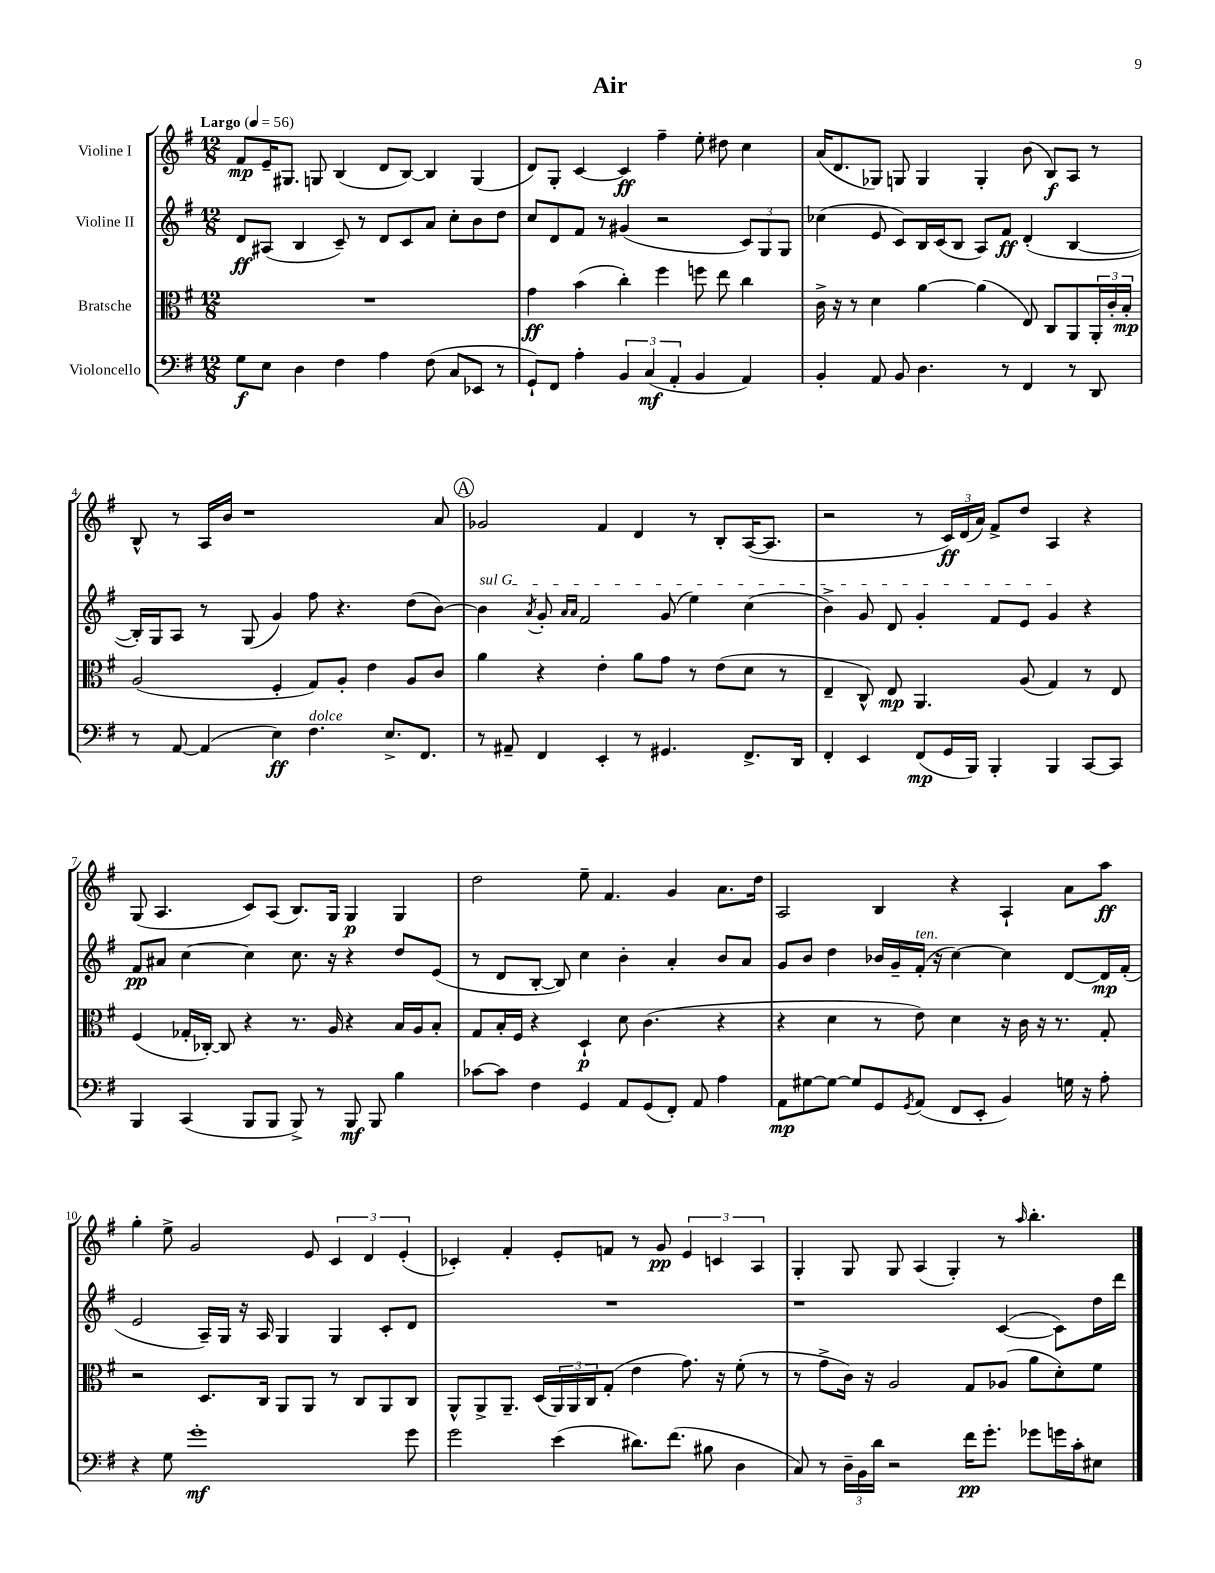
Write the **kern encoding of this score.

**kern	**dynam	**kern	**dynam	**kern	**dynam	**kern	**dynam
*part4	*part4	*part3	*part3	*part2	*part2	*part1	*part1
*staff4	*staff4	*staff3	*staff3	*staff2	*staff2	*staff1	*staff1
*I"Violoncello	*	*I"Bratsche	*	*I"Violine II	*	*I"Violine I	*
*clefF4	*	*clefC3	*	*clefG2	*	*clefG2	*
*k[f#]	*	*k[f#]	*	*k[f#]	*	*k[f#]	*
*M12/8	*	*M12/8	*	*M12/8	*	*M12/8	*
*MM56	*	*MM56	*	*MM56	*	*MM56	*
=1	=1	=1	=1	=1	=1	=1	=1
!	!	!	!	!	!	!LO:TX:a:B:t=Largo	!
8G\L	f	1.r	.	8d/L	ff	8f#/L	mp
8E\J	.	.	.	(8A#X/J	.	16e~/K	.
.	.	.	.	.	.	8.G#X/J	.
4D\	.	.	.	4B/	.	.	.
.	.	.	.	.	.	8Gn/	.
4F#\	.	.	.	8c~/)	.	(4B/	.
.	.	.	.	8r	.	.	.
4A\	.	.	.	8d/L	.	8d/L	.
.	.	.	.	8c/	.	[8B/J)	.
(8F#\	.	.	.	8a/J	.	4B/]	.
8C/L	.	.	.	8cc'\L	.	.	.
8EE-X/J	.	.	.	8b\	.	(4G/	.
8r	.	.	.	8dd\J	.	.	.
=2	=2	=2	=2	=2	=2	=2	=2
8GG`/L)	.	4g\	ff	8cc/L	.	8d/L)	.
8FF#/J	.	.	.	8d/	.	8G'/J	.
4A'\	.	(4b\	.	8f#/J	.	[4c/	.
.	.	.	.	8r	.	.	.
6BB/	.	4cc'\)	.	(4g#X/	.	4c/]	ff
(6C/	mf	.	.	.	.	.	.
.	.	4ff#\	.	2r	.	4ff#~\	.
6AA'/	.	.	.	.	.	.	.
4BB/	.	8ffn\	.	.	.	8ee'\	.
.	.	8ee\	.	.	.	8dd#X\	.
4AA/)	.	4cc\	.	12c/L)	.	4cc\	.
.	.	.	.	12G/	.	.	.
.	.	.	.	12G/J	.	.	.
=3	=3	=3	=3	=3	=3	=3	=3
4BB'/	.	16c^\	.	(4cc-X\	.	(16a/KL	.
.	.	16r	.	.	.	8.d/	.
.	.	8r	.	.	.	.	.
8AA/	.	4d\	.	8e/	.	8G-X/J)	.
8BB/	.	.	.	8c/L)	.	8Gn/	.
4.D\	.	[4a\	.	16B/L	.	4G/	.
.	.	.	.	(16c/J	.	.	.
.	.	.	.	8B/J	.	.	.
.	.	(4a\]	.	8A/L)	.	4G'/	.
8r	.	.	.	8f#/J	ff	.	.
4FF#/	.	8E/)	.	(4d'/	.	(8b\	.
.	.	8C/L	.	.	.	8B/L)	f
8r	.	8AA/	.	[4B/	.	8A/J	.
8DD/	.	24AA'/L	.	.	.	8r	.
.	.	24c'/	.	.	.	.	.
.	.	24B'/JJ	mp	.	.	.	.
!!LO:LB:g=z
=4	=4	=4	=4	=4	=4	=4	=4
8r	.	(2A/	.	16B'/LL])	.	8B^^/	.
.	.	.	.	16G/J	.	.	.
[8AA/	.	.	.	8A/J	.	8r	.
(4AA/]	.	.	.	8r	.	16A/LL	.
.	.	.	.	.	.	16b/JJ	.
.	.	.	.	(8G/	.	1r	.
4E\)	ff	4F#'/	.	4g/)	.	.	.
!LO:TX:a:i:t=dolce	!	!	!	!	!	!	!
4.F#\	.	8G/L)	.	8ff#\	.	.	.
.	.	8A'/J	.	4.r	.	.	.
.	.	4e\	.	.	.	.	.
8.E^/L	.	.	.	.	.	.	.
.	.	8A/L	.	(8dd\L	.	.	.
8.FF#/J	.	.	.	.	.	.	.
.	.	8c/J	.	[8b\J)	.	8a/	.
!!LO:REH:place=s1:t=A
=5	=5	=5	=5	=5	=5	=5	=5
!	!	!	!	!LO:TX:a:i:t=sul G	!	!	!
8r	.	4a\	.	4b\]	.	2g-X/	.
8AA#X~/	.	.	.	.	.	.	.
.	.	.	.	8qa/	.	.	.
4FF#/	.	4r	.	8g'/	.	.	.
.	.	.	.	16qqa/LL	.	.	.
.	.	.	.	16qqa/JJ	.	.	.
.	.	.	.	2f#/	.	.	.
4EE'/	.	4e'\	.	.	.	4f#/	.
8r	.	8a\L	.	.	.	4d/	.
4.GG#X/	.	8g\J	.	(8g/	.	.	.
.	.	8r	.	4ee\)	.	8r	.
.	.	(8e\L	.	.	.	8B'/L	.
8.FF#^/L	.	8d\J	.	(4cc\	.	([16A/K	.
.	.	.	.	.	.	8.A/J]	.
.	.	8r	.	.	.	.	.
16DD/Jk	.	.	.	.	.	.	.
=6	=6	=6	=6	=6	=6	=6	=6
4FF#'/	.	4E~/	.	4b^\)	.	2r	.
4EE/	.	8C^^/)	.	8g/	.	.	.
.	.	8E/	mp	8d/	.	.	.
(8FF#/L	mp	4.AA/	.	4g'/	.	8r	.
16GG/L	.	.	.	.	.	24c/LL)	ff
.	.	.	.	.	.	(24d/	.
16BBB/JJ)	.	.	.	.	.	.	.
.	.	.	.	.	.	24a/JJ)	.
4BBB'/	.	.	.	8f#/L	.	8f#^/L	.
.	.	(8A/	.	8e/J	.	8dd/J	.
4BBB/	.	4G/)	.	4g/	.	4A/	.
[8CC/L	.	8r	.	4r	.	4r	.
8CC/J]	.	8E/	.	.	.	.	.
!!LO:LB:g=z
=7	=7	=7	=7	=7	=7	=7	=7
4BBB/	.	(4F#/	.	8f#/L	pp	(8G/	.
.	.	.	.	8a#X/J	.	4.A/	.
(4CC/	.	16G-X'/LL	.	[4cc\	.	.	.
.	.	[16C-X'/JJ)	.	.	.	.	.
.	.	8C-/]	.	.	.	.	.
8BBB/L	.	4r	.	4cc\]	.	8c/L)	.
8BBB/J	.	.	.	.	.	(8A/J	.
8BBB^/)	.	8.r	.	8.cc\	.	8.B/L)	.
8r	.	.	.	.	.	.	.
.	.	16A/	.	16r	.	16G/Jk	.
8BBB/	mf	4r	.	4r	.	4G/	p
8BBB/	.	.	.	.	.	.	.
4B\	.	16B/LL	.	8dd/L	.	4G/	.
.	.	16A/J	.	.	.	.	.
.	.	8B'/J	.	(8e/J	.	.	.
=8	=8	=8	=8	=8	=8	=8	=8
[8c-X\L	.	8G/L	.	8r	.	2dd\	.
8c-\J]	.	16B'/L	.	8d/L	.	.	.
.	.	16F#/JJ	.	.	.	.	.
4F#\	.	4r	.	[8B'/J	.	.	.
.	.	.	.	8B/])	.	.	.
4GG/	.	4D`/	p	4cc\	.	8ee~\	.
.	.	.	.	.	.	4.f#/	.
8AA/L	.	8d\	.	4b'\	.	.	.
(8GG/	.	(4.c\	.	.	.	.	.
8FF#'/J)	.	.	.	4a'/	.	4g/	.
8AA/	.	.	.	.	.	.	.
4A\	.	4r	.	8b/L	.	8.a\L	.
.	.	.	.	8a/J	.	.	.
.	.	.	.	.	.	16dd\Jk	.
=9	=9	=9	=9	=9	=9	=9	=9
8AA\L	mp	4r	.	8g/L	.	2A/	.
[8G#X\	.	.	.	8b/J	.	.	.
8G#\J_	.	4d\	.	4dd\	.	.	.
8G#/L]	.	.	.	.	.	.	.
8GG/	.	8r	.	16b-X/LL	.	4B/	.
.	.	.	.	16g~/	.	.	.
8qGG/	.	.	.	.	.	.	.
!	!	!	!	!LO:TX:a:i:t=ten.	!	!	!
(8AA/J	.	8e\)	.	(16f#'/JJ	.	.	.
.	.	.	.	16r	.	.	.
8FF#/L	.	4d\	.	[4cc\)	.	4r	.
8EE'/J	.	.	.	.	.	.	.
4BB/)	.	16r	.	4cc\]	.	4A`/	.
.	.	16c\	.	.	.	.	.
.	.	16r	.	.	.	.	.
.	.	8.r	.	.	.	.	.
16Gn\	.	.	.	[8d/L	.	8a\L	.
16r	.	.	.	.	.	.	.
8A'\	.	8G'/	.	16d/L]	mp	8aa\J	ff
.	.	.	.	(16f#'/JJ	.	.	.
!!LO:LB:g=z
=10	=10	=10	=10	=10	=10	=10	=10
4r	.	2r	.	2e/	.	4gg'\	.
8G\	.	.	.	.	.	8ee^\	.
1g'	mf	.	.	.	.	2g/	.
.	.	8.D/L	.	16A~/LL)	.	.	.
.	.	.	.	16G/JJ	.	.	.
.	.	.	.	16r	.	.	.
.	.	16C/Jk	.	16A/	.	.	.
.	.	8AA/L	.	4G/	.	.	.
.	.	8AA/J	.	.	.	8e/	.
.	.	8r	.	4G/	.	6c/	.
.	.	8C/L	.	.	.	.	.
.	.	.	.	.	.	6d/	.
.	.	8AA/	.	8c'/L	.	.	.
.	.	.	.	.	.	(6e'/	.
8g\	.	8C/J	.	8d/J	.	.	.
=11	=11	=11	=11	=11	=11	=11	=11
2g\	.	8AA^^/L	.	1.r	.	4c-X'/)	.
.	.	8AA^/	.	.	.	.	.
.	.	8.AA~/J	.	.	.	4f#'/	.
.	.	(16D/LL	.	.	.	.	.
(4e\	.	24AA/)	.	.	.	8e'/L	.
.	.	24AA/	.	.	.	.	.
.	.	24C/J	.	.	.	.	.
.	.	(8G'/J	.	.	.	8fn/J	.
8.d#X\L)	.	4e\	.	.	.	8r	.
.	.	.	.	.	.	8g/	pp
(8.f#\J	.	.	.	.	.	.	.
.	.	8.g\)	.	.	.	6e/	.
8B#X\	.	.	.	.	.	.	.
.	.	.	.	.	.	6cn/	.
.	.	16r	.	.	.	.	.
4D\	.	(8f#'\	.	.	.	.	.
.	.	.	.	.	.	6A/	.
.	.	8r	.	.	.	.	.
=12	=12	=12	=12	=12	=12	=12	=12
8C/)	.	8r	.	1r	.	4G'/	.
8r	.	8g^\L	.	.	.	.	.
24D~\LL	.	16c\Jk)	.	.	.	8G/	.
24BB\	.	.	.	.	.	.	.
.	.	16r	.	.	.	.	.
24d\JJ	.	.	.	.	.	.	.
2r	.	2A/	.	.	.	8G/	.
.	.	.	.	.	.	(4A/	.
.	.	.	.	.	.	4G'/)	.
16f#\KL	pp	8G/L	.	.	.	.	.
8.g'\J	.	.	.	.	.	.	.
.	.	(8A-X/J	.	([4c/	.	8r	.
.	.	.	.	.	.	16qqaa/	.
8g-X\L	.	8a\L	.	.	.	4.bb'\	.
16gn\L	.	8d'\)	.	8c\L])	.	.	.
16c'\J	.	.	.	.	.	.	.
8E#X\J	.	8f#\J	.	16dd\L	.	.	.
.	.	.	.	16ddd\JJ	.	.	.
==	==	==	==	==	==	==	==
*-	*-	*-	*-	*-	*-	*-	*-
